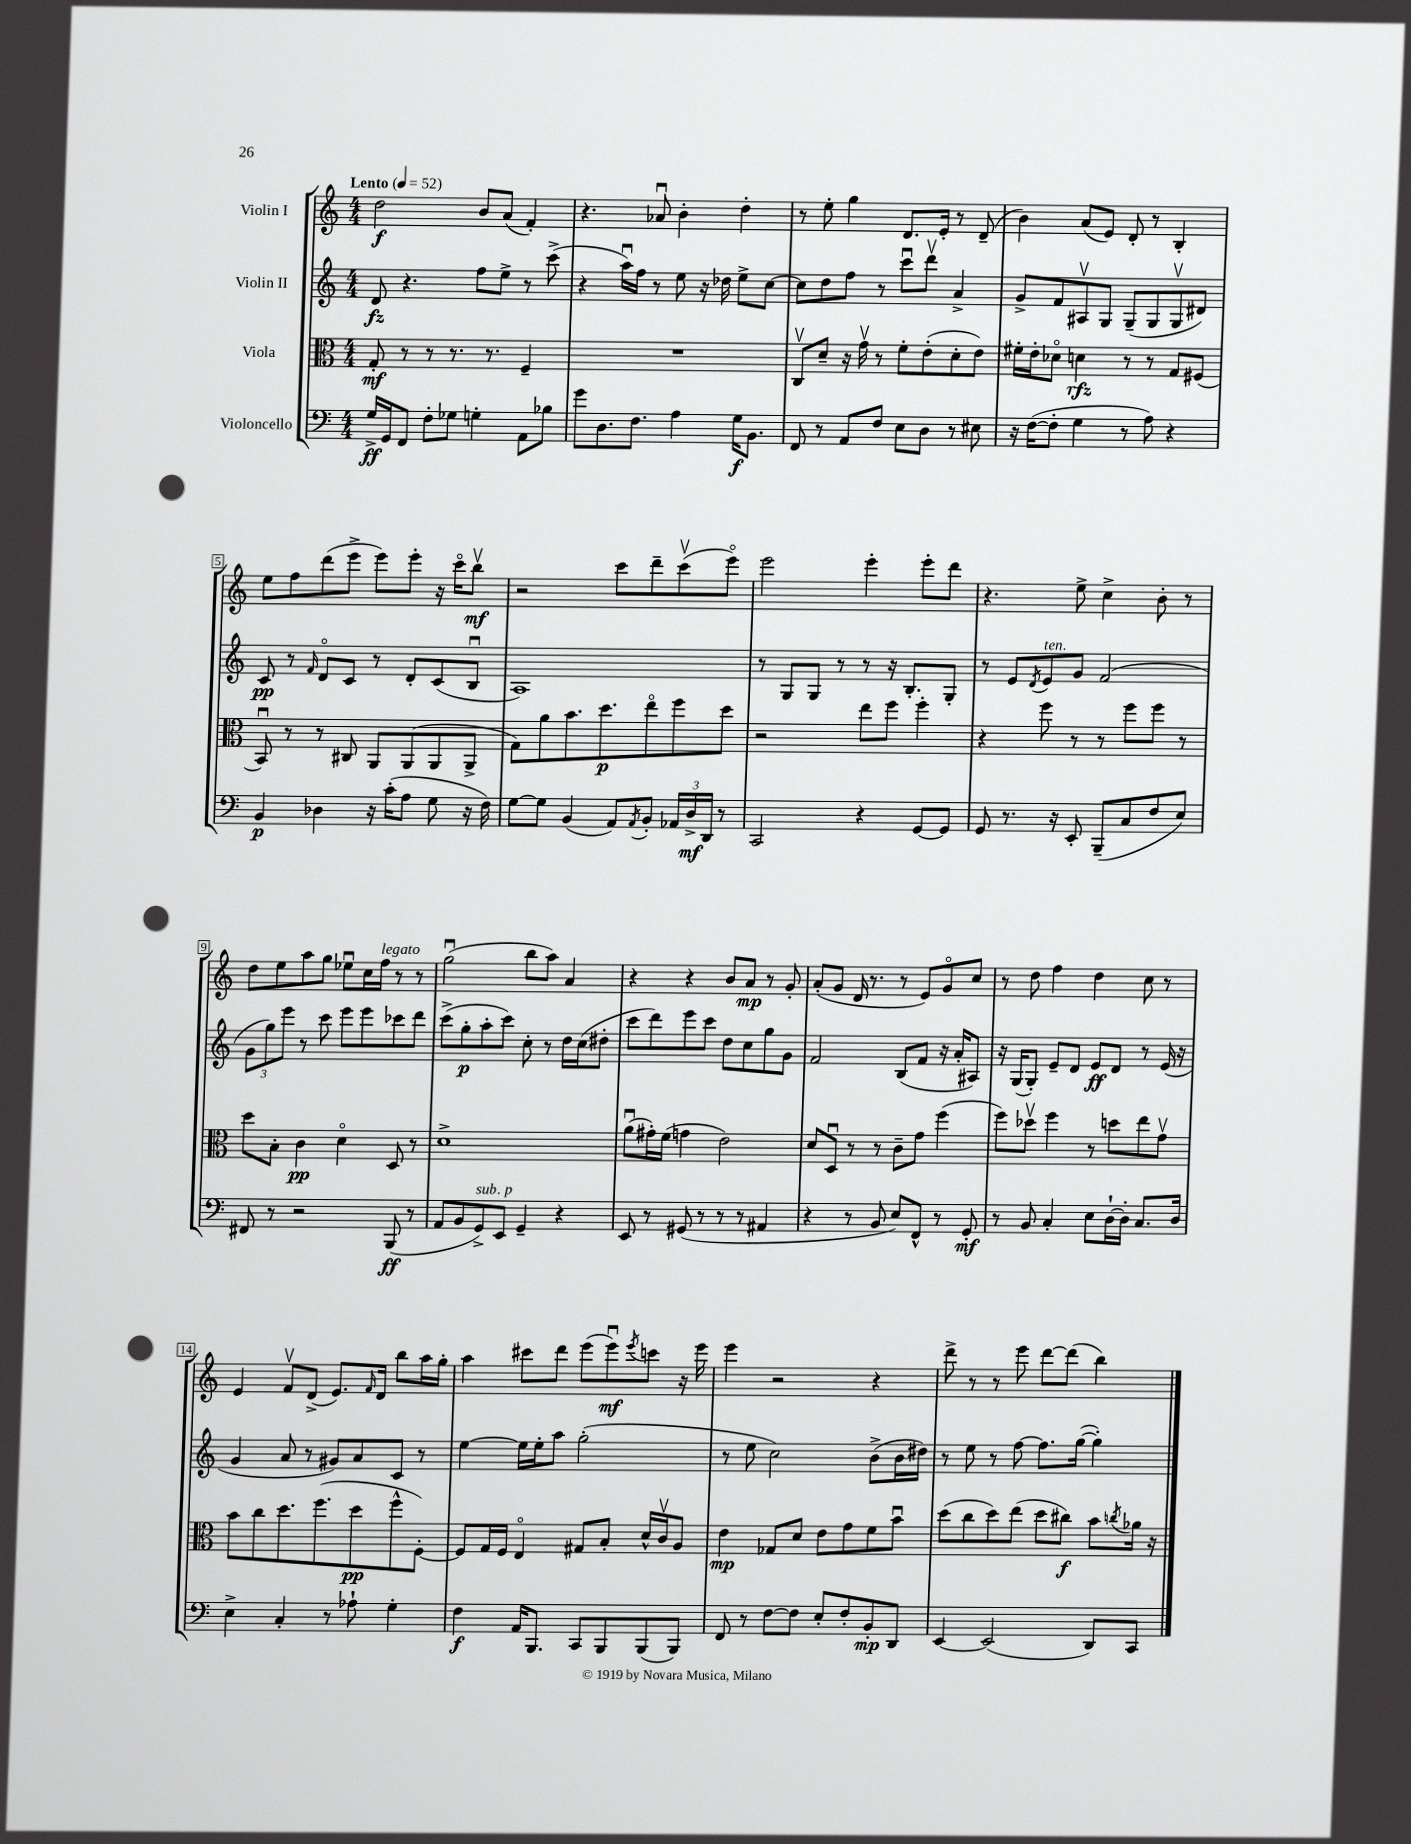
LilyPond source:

<<
\new StaffGroup <<
\new Staff = "s0" \with { instrumentName = "Violin I" } {
    \clef treble \key c \major \numericTimeSignature \time 4/4 \tempo "Lento" 4 = 52
    d''2\f b'8 a'8( f'4-.) |
    r4. aes'8\downbow b'4-. d''4-. |
    r8 e''8-. g''4 d'8. e'16-. r8 d'8--( |
    b'4) a'8( e'8) d'8-. r8 b4-. |
    e''8 f''8 d'''8( e'''8-> e'''8) e'''8-. r16 c'''16\flageolet b''8\upbow\mf |
    r2 c'''8 d'''8-- c'''8\upbow( e'''8\flageolet) |
    e'''2 e'''4-. e'''8-. d'''8 |
    r4. e''8-> c''4-> b'8-. r8 |
    d''8 e''8 a''8 g''8 ees''8\downbow c''16 f''16^\markup { \italic "legato" } r8 r8 |
    g''2\downbow( b''8 a''8) a'4 |
    r4 r4 b'8 a'8\mp r8 g'8-. |
    a'8-.( g'8 d'16 r8. r8 e'8) g'8\flageolet c''8 |
    r8 d''8 f''4 d''4 c''8 r8 |
    e'4 f'8\upbow d'8->( e'8.) \grace { f'16 } d'16 b''8 a''16 g''16-. |
    a''4 cis'''8 d'''8 e'''8( e'''8\downbow\mf) \acciaccatura { e'''8 } c'''8 r16 e'''16 |
    e'''4 r2 r4 |
    d'''8-> r8 r8 e'''8 d'''8~ d'''8( b''4) \bar "|." |
}
\new Staff = "s1" \with { instrumentName = "Violin II" } {
    \clef treble \key c \major \numericTimeSignature \time 4/4
    d'8\fz r4. f''8 e''8-> r8 c'''8->( |
    r4 a''16\downbow) f''16 r8 e''8 r16 des''16 e''8-> c''8~ |
    c''8 d''8 f''8 r8 c'''8\downbow d'''8\upbow a'4-> |
    g'8-> f'8 ais8\upbow g8 g8--( g8 g8\upbow dis'8) |
    c'8\pp r8 \grace { f'16 } d'8\flageolet c'8 r8 d'8-. c'8( b8\downbow |
    a1) |
    r8 g8 g8 r8 r8 r16 b8.-. g8-. |
    r8 e'8 \acciaccatura { d'8 } e'8^\markup { \italic "ten." } g'8 f'2( |
    \tuplet 3/2 { g'8 g''8) e'''8 } r8 c'''8 e'''8 e'''8 ces'''8 d'''8 |
    c'''8->( g''8-.\p a''8-. c'''8) c''8-. r8 d''16 c''16( dis''8-. |
    c'''8 d'''8) e'''8 c'''8 d''8 c''8 g''8 g'8 |
    f'2 b8( f'8 r16 a'16-. ais8) |
    r16 g16( g8-.) e'8-- d'8 e'8\ff d'8 r8 e'16( r16 |
    g'4 a'8 r8 gis'8) a'8 c'8 r8 |
    e''4~ e''16 e''16-. a''8 g''2-.( |
    r8 e''8 c''2) b'8->( b'16 dis''16) |
    r8 e''8 r8 f''8~ f''8. g''16~( g''4-.) \bar "|." |
}
\new Staff = "s2" \with { instrumentName = "Viola" } {
    \clef alto \key c \major \numericTimeSignature \time 4/4
    g8-.\mf r8 r8 r8. r8. f4-- |
    R1 |
    c8\upbow d'8-- r16 g'16\upbow r8 f'8-. e'8-.( d'8-. e'8) |
    fis'16-. e'16-. des'8\flageolet d'4\rfz r8 r8 g8 fis8( |
    b,8\downbow) r8 r8 cis8 a,8 a,8( a,8 a,8-> |
    g8) a'8 b'8. d''8.\p e''8\flageolet f''8 d''8 |
    r2 e''8 f''8 f''4-. |
    r4 f''8 r8 r8 f''8 f''8 r8 |
    d''8 b8-. c'4\pp d'4\flageolet d8 r8 |
    d'1-> |
    a'8\downbow( gis'16-.) f'16( g'4 e'2) |
    d'8 d8\downbow r8 r8 c'8-- g'8 f''4( |
    f''8) des''8\upbow f''4 r8 d''8 e''8 g'8\upbow |
    b'8 c''8 d''8. f''8.( d''8\pp f''8-^ f8~-.) |
    f8 g16 f16 e4\flageolet gis8 b8-. d'16-^ c'16\upbow a8 |
    e'4\mp ges8 d'8 e'8 g'8 f'8 b'8\downbow |
    d''8( c''8 d''8) e''8( d''8 cis''8\f) b'8 \acciaccatura { c''8 } aes'16 r16 \bar "|." |
}
\new Staff = "s3" \with { instrumentName = "Violoncello" } {
    \clef bass \key c \major \numericTimeSignature \time 4/4
    g16->\ff g,16 f,8 f8-. ges8 g4-. a,8 bes8 |
    g'8 d8. f8. a4 g16\f b,8. |
    f,8 r8 a,8 f8 e8 d8 r8 eis8 |
    r16 f16~( f8-. g4 r8 a8) r4 |
    b,4\p des4 r16 c'16-.( a8 g8 r16 f16) |
    g8~ g8 b,4( a,8) \acciaccatura { a,8 } b,8-. \tuplet 3/2 { aes,16 d16->\mf d,16 } r8 |
    c,2 r4 g,8~ g,8 |
    g,8 r8. r16 e,8-. b,,8--( c8 f8 e8) |
    fis,8 r8 r2 b,,8\ff( r8 |
    a,8 b,8 g,8->^\markup { \italic "sub. p" }) e,8 g,4-- r4 |
    e,8 r8 gis,8( r8 r8 r8 ais,4 |
    r4 r8 b,8 e8) f,8-^ r8 g,8-.\mf |
    r8 b,8 c4-. e8 d16~-! d16-. c8. d16 |
    e4-> c4-. r8 aes8-! g4-. |
    f4\f a,16 b,,8. c,8 b,,8 b,,8( b,,8) |
    f,8 r8 f8~ f8 e8-. f8-. b,8-.\mp d,8 |
    e,4~ e,2( d,8) c,8 \bar "|." |
}
>>
>>
\layout { \context { \Score \override BarNumber.stencil = #(make-stencil-boxer 0.1 0.3 ly:text-interface::print) } }
